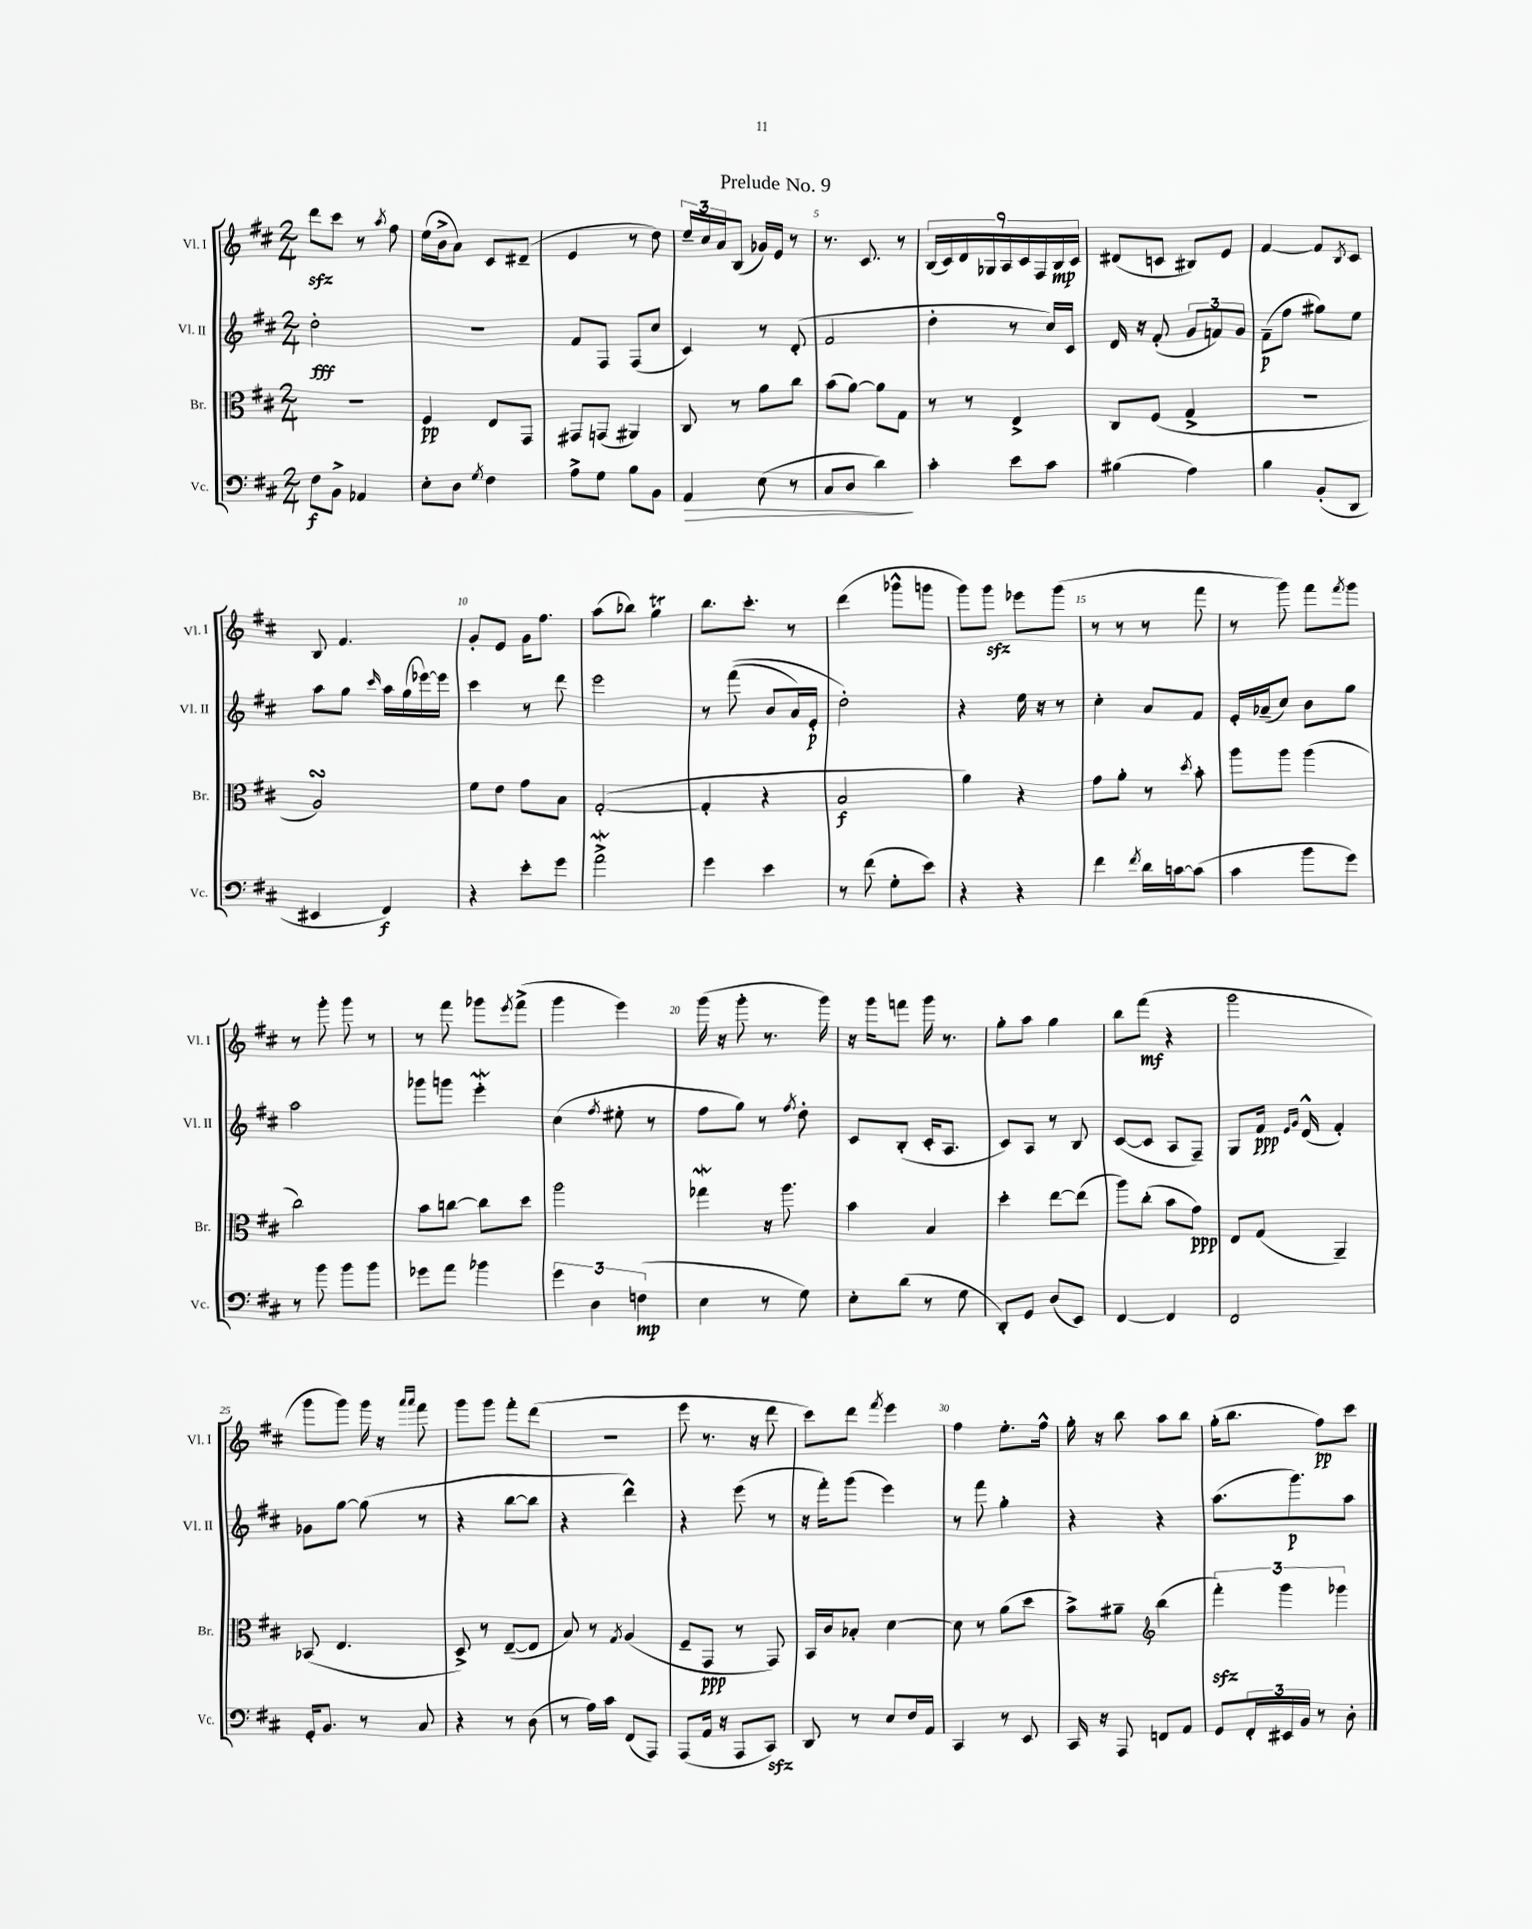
\header { title = "Prelude No. 9" }
<<
\new StaffGroup <<
\new Staff = "s0" \with { instrumentName = "Vl. I" shortInstrumentName = "Vl. I" } {
    \clef treble \key d \major \numericTimeSignature \time 2/4
    d'''8\sfz cis'''8 r8 \acciaccatura { a''8 } fis''8 |
    e''16( b'16-> a'8) cis'8 dis'8--( |
    e'4 r8 d''8) |
    \tuplet 3/2 { e''16-- cis''16 a'16 } b8( ges'16) e'16 r8 |
    r8. cis'8. r8 |
    \tuplet 9/8 { b16( cis'16) d'16 ges16 a16 cis'16 fis16 b16\mp cis'16 } |
    dis'8( c'8 bis8) e'8 |
    fis'4~ fis'8 \acciaccatura { b8 } cis'8 |
    b8 fis'4. |
    g'8-. e'8 g'16 fis''8. |
    a''8( bes''8) g''4\trill |
    b''8. cis'''8.-. r8 |
    d'''4( ges'''8-^ g'''8 |
    g'''8) g'''8\sfz ees'''8 g'''8( |
    r8 r8 r8 fis'''8 |
    r8 g'''8) fis'''8 \acciaccatura { fis'''8 } g'''8 |
    r8 g'''8-. g'''8 r8 |
    r8 fis'''8 ges'''8 \acciaccatura { e'''8 } fis'''8->( |
    g'''4 e'''4) |
    g'''16( r16 g'''8-. r8. g'''16) |
    r16 g'''16 f'''8 g'''16 r8. |
    g''8-. a''8 g''4 |
    b''8 fis'''8\mf( r4 |
    g'''2 |
    g'''8 g'''8) g'''16 r16 \grace { a'''16 a'''16 } fis'''8 |
    g'''8 g'''8 fis'''8-. d'''8( |
    r2 |
    e'''8 r8. r16 d'''8 |
    cis'''8) d'''8 \acciaccatura { fis'''8 } e'''4 |
    fis''4 e''8.-. fis''16-^ |
    g''16-. r16 b''8 a''8 b''8 |
    g''16-.( b''8. fis''8\pp) cis'''8 \bar "|." |
}
\new Staff = "s1" \with { instrumentName = "Vl. II" shortInstrumentName = "Vl. II" } {
    \clef treble \key d \major \numericTimeSignature \time 2/4
    d''2-.\fff |
    R2 |
    fis'8 fis8 fis8( cis''8 |
    cis'4) r8 d'8-.( |
    fis'2 |
    d''4-. r8 cis''16) cis'16 |
    d'16 r16 fis'8-.( \tuplet 3/2 { g'8 f'8) g'8 } |
    fis'8--\p( fis''8 gis''8) e''8 |
    a''8 g''8 \grace { cis'''16 } a''16 g''16( ees'''16~) ees'''16 |
    cis'''4 r8 d'''8 |
    e'''2 |
    r8 fis'''8(\( b'8 a'16) e'16-.\p |
    d''2-.\) |
    r4 e''16 r16 r8 |
    cis''4-. a'8 fis'8 |
    e'16-. aes'16--( cis''8) b'8 g''8 |
    a''2 |
    ges'''8 g'''8 e'''4-.\mordent |
    cis''4( \acciaccatura { fis''8 } eis''8-. r8 |
    fis''8 g''8) r8 \acciaccatura { fis''8 } d''8-. |
    cis'8 b8-.( cis'16-. a8. |
    cis'8) a8 r8 b8 |
    cis'8~( cis'8 a8 fis8--) |
    g8 fis'16\ppp \grace { e'16 g'16 } d'16-^( fis'4-.) |
    ges'8 g''8~ g''8( r8 |
    r4 b''8~ b''8 |
    r4 d'''4-^) |
    r4 e'''8( r8 |
    r16 fis'''16-.) g'''8( e'''4) |
    r8 fis'''8 g''4-. |
    r4 r4 |
    a''8.( g'''8.\p) a''8 \bar "|." |
}
\new Staff = "s2" \with { instrumentName = "Br." shortInstrumentName = "Br." } {
    \clef alto \key d \major \numericTimeSignature \time 2/4
    R2 |
    fis4\pp e8 g,8 |
    gis,8 g,8( ais,4) |
    cis8 r8 a'8 cis''8 |
    b'8( a'8~) a'8 g8 |
    r8 r8 e4-> |
    cis8 fis8( g4-> |
    R2 |
    a2\turn) |
    fis'8 e'8 g'8 b8 |
    g2~-.( |
    g4-. r4 |
    b2\f |
    a'4) r4 |
    g'8 a'8-. r8 \acciaccatura { d''8 } b'8-. |
    a''8 a''8 a''4( |
    cis''2) |
    b'8 c''8~ c''8 d''8 |
    a''2 |
    ges''4\mordent r16 a''8. |
    b'4 b4 |
    d''4-. e''8~ e''8( |
    a''8) cis''8-.( b'8 g'8\ppp) |
    e8 g8( a,4--) |
    bes,8( e4. |
    d8->) r8 e8~--( e8 |
    b8) r8 \acciaccatura { g8 } a4( |
    fis8-- g,8\ppp r8 g,8) |
    b,16 cis'16 bes8-. d'4~ |
    d'8 r8 a'8( d''8 |
    b'8->) ais'8-- \clef treble b''4( |
    \tuplet 3/2 { fis'''4-.\sfz) g'''4 ges'''4 } \bar "|." |
}
\new Staff = "s3" \with { instrumentName = "Vc." shortInstrumentName = "Vc." } {
    \clef bass \key d \major \numericTimeSignature \time 2/4
    fis8\f b,8-> aes,4 |
    e8-. d8 \acciaccatura { g8 } fis4 |
    a8-> g8 b8 b,8 |
    a,4\> e8( r8 |
    cis8 d8 d'4\!) |
    cis'4-. e'8 cis'8 |
    bis4( a4) |
    b4 b,8-.( d,8 |
    eis,4 fis,4\f) |
    r4 e'8-. g'8 |
    a'2->\mordent |
    g'4 e'4 |
    r8 fis'8( g8-. e'8) |
    r4 r4 |
    fis'4 \acciaccatura { fis'8 } d'16 c'16~ c'8( |
    cis'4 b'8 g'8) |
    r8 b'8 b'8 b'8 |
    ges'8 a'8 bes'4 |
    \tuplet 3/2 { g'4 d4 f4\mp( } |
    e4 r8 g8) |
    e8-. d'8( r8 g8 |
    d,8-.) g,8 d8( e,8) |
    fis,4~ fis,4 |
    fis,2 |
    g,16-. b,8. r8 cis8 |
    r4 r8 d8( |
    r8 a16) cis'16 fis,8( a,,8) |
    a,,8( a,16 r16 a,,8 cis,8\sfz) |
    d,8 r8 e8 fis16 a,16 |
    cis,4 r8 e,8 |
    cis,16 r16 a,,8 f,8 a,8 |
    g,8 \tuplet 3/2 { fis,16-. eis,16 b,16 } r8 d8-. \bar "|." |
}
>>
>>
\layout { \context { \Score \override BarNumber.break-visibility = ##(#f #t #t) barNumberVisibility = #(every-nth-bar-number-visible 5) } }
